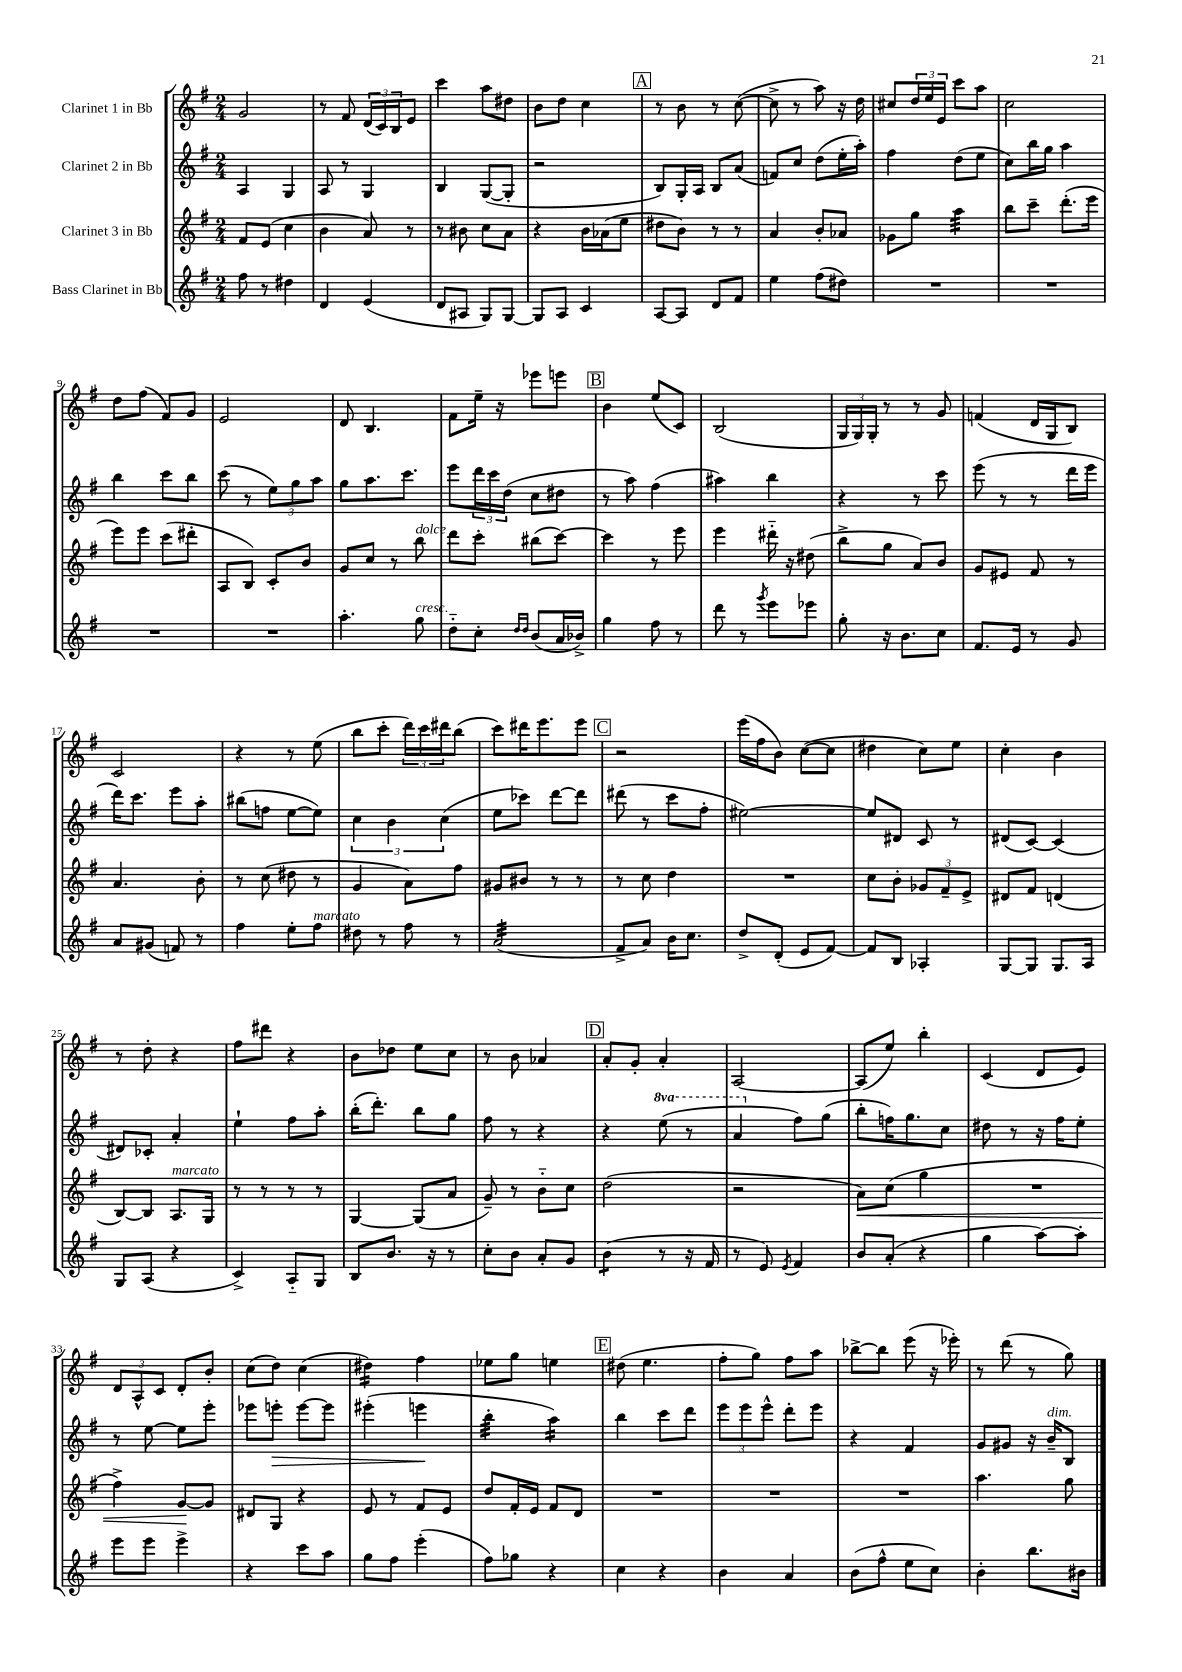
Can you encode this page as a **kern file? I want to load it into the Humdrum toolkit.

**kern	**kern	**kern	**kern
*staff4	*staff3	*staff2	*staff1
*clefG2	*clefG2	*clefG2	*clefG2
*k[f#]	*k[f#]	*k[f#]	*k[f#]
*M2/4	*M2/4	*M2/4	*M2/4
8ff#\	8f#/L	4A/	2g/
8r	(8e/J	.	.
4dd#\	4cc\	4G/	.
=	=	=	=
4d/	4b\	8A/	8r
.	.	8r	8f#/
(4e/	8a/)	4G/	(24d/LL
.	.	.	24c/)
.	.	.	24B/J
.	8r	.	8e/J
=	=	=	=
8d/L	8r	4B/	4ccc\
8A#/J	8b#\	.	.
8G/L)	8cc\L	([8G/L	8aa\L
[8G/J	8a\J	8G'/]J	8dd#\J
=	=	=	=
8G/]L	4r	2r	8b\L
8A/J	.	.	8dd\J
4c/	16b\LL	.	4cc\
.	(16a-\J	.	.
.	8ee\J	.	.
=	=	=	=
[8A/L	8dd#\L	8B/L)	8r
8A/]J	8b\J)	16G'/L	8b\
.	.	16A/JJ	.
8d/L	8r	8B/L	8r
8f#/J	8r	(8a/J	([8cc\
=	=	=	=
4ee\	4a/	8f/L)	8cc^\]
.	.	8cc/J	8r
(8ff#\L	8b'/L	(8dd\L	8aa\)
8dd#\J)	8a-/J	16ee'\L	16r
.	.	16aa'\JJ)	16dd\
=	=	=	=
2r	8g-\L	4ff#\	8cc#/L
.	8gg\J	.	24dd/L
.	.	.	24ee/
.	.	.	24e/JJ
.	4aa\	(8dd\L	8ccc\L
.	.	8ee\J	8aa\J
=	=	=	=
2r	8bb\L	8cc\L)	2cc\
.	8ccc~\J	16bb\L	.
.	.	16gg\JJ	.
.	(8.ddd'\L	4aa\	.
.	16eee\Jk	.	.
=	=	=	=
2r	8eee\L)	4bb\	8dd\L
.	8eee\J	.	(8ff#\J
.	(8ccc\L	8ccc\L	8f#/L)
.	8ddd#'\J	8bb\J	8g/J
=	=	=	=
2r	8A/L	(8ccc\	2e/
.	8B/J)	8r	.
.	8c'/L	12ee\L)	.
.	.	12gg\	.
.	8b/J	.	.
.	.	12aa\J	.
=	=	=	=
4.aa'\	8g/L	8gg\L	8d/
.	8cc/J	8.aa\	4.B/
.	8r	.	.
.	.	8.ccc\J	.
8gg\	8bb\	.	.
=	=	=	=
8dd'~\L	8ddd\L	8eee\L	8f#\L
8cc'\J	8ccc'\J	24ddd\L	16ee~\Jk
.	.	24ccc\	.
.	.	.	16r
.	.	(24dd\JJ	.
16qqdd/LL	.	.	.
16qqdd/JJ	.	.	.
(8b/L	(8bb#\L	8cc\L	8eee-\L
16a/L	[8ccc\J)	8dd#\J	8eee\J
16b-^/JJ)	.	.	.
=	=	=	=
4gg\	4ccc\]	8r	4b\
.	.	8aa\)	.
8ff#\	8r	(4ff#\	(8ee/L
8r	8eee\	.	8c/J)
=	=	=	=
8ddd\	4eee\	4aa#\)	(2B/
8r	.	.	.
8qggg/	.	.	.
8eee\L	16ddd#'~\	4bb\	.
.	16r	.	.
8eee-\J	(8dd#\	.	.
=	=	=	=
8gg'\	8bb^\L	4r	24G/LL
.	.	.	24G/)
.	.	.	24G'/JJ
16r	8gg\J	.	8r
8.b\L	.	.	.
.	8a/L)	8r	8r
8cc\J	8b/J	8ccc\	8g/
=	=	=	=
8.f#/L	8g/L	(8eee\	(4f/
.	8e#/J	8r	.
16e/Jk	.	.	.
8r	8f#/	8r	16d/LL
.	.	.	16G/J
8g/	8r	16ddd\LL	8B/J)
.	.	16eee\JJ	.
=	=	=	=
8a/L	4.a/	16ddd\LK)	2c/
.	.	8.ccc\J	.
(8g#/J	.	.	.
8f/)	.	8eee\L	.
8r	8b'\	8aa'\J	.
=	=	=	=
4ff#\	8r	(8bb#\L	4r
.	(8cc\	8ff\J	.
8ee'\L	8dd#\	[8ee\L	8r
8ff#\J	8r	8ee\]J)	(8ee\
=	=	=	=
8dd#\	4g/	6cc\	8bb\L
8r	.	.	8ccc'\J
.	.	6b\	.
8ff#\	8a\L)	.	24ddd\LL)
.	.	.	24ccc\
.	.	(6cc\	24ddd#\J
8r	8ff#\J	.	(8bb\J
=	=	=	=
(2a/	8g#/L	8ee\L	8ccc\L)
.	8b#/J	8ccc-\J)	16ddd#\K
.	.	.	8.eee\
.	8r	[8ddd\L	.
.	8r	8ddd\]J	8eee\J
=	=	=	=
8f#^/L	8r	(8ddd#\	2r
8a/J)	8cc\	8r	.
16b\LK	4dd\	8ccc\L	.
8.cc\J	.	.	.
.	.	8ff#'\J	.
=	=	=	=
8dd^/L	2r	[2ee#\)	(16eee\LL
.	.	.	16ff#\J
(8d'/J	.	.	8b\J)
8e/L	.	.	([8cc\L
[8f#/J)	.	.	8cc\]J
=	=	=	=
8f#/]L	8cc\L	8ee#/]L	4dd#\
8B/J	8b'\J	8d#/J	.
4A-'/	12g-/L	8c/	8cc\L)
.	12f#~/	.	.
.	.	8r	8ee\J
.	12e^/J	.	.
=	=	=	=
[8G/L	8d#/L	(8d#/L	4cc'\
8G/]J	8f#/J	[8c/J)	.
8.G/L	(4d/	(4c/]	4b\
16A/Jk	.	.	.
=	=	=	=
8G/L	[8B/L)	8d#/L)	8r
(8A/J	8B/]J	8c-'/J	8dd'\
4r	8.A/L	4a'/	4r
.	16G/Jk	.	.
=	=	=	=
4c^/)	8r	4ee`\	8ff#\L
.	8r	.	8ddd#\J
8A'~/L	8r	8ff#\L	4r
8G/J	8r	8aa'\J	.
=	=	=	=
8B/L	[4G/	(16bb'\LK	8b\L
.	.	8.ddd'\J)	.
8.b/J	.	.	8dd-\J
.	(8G/]L	8bb\L	8ee\L
16r	.	.	.
8r	8a/J	8gg\J	8cc\J
=	=	=	=
8cc'\L	8g~/)	8ff#\	8r
8b\J	8r	8r	8b\
8a'/L	8b'~\L	4r	4a-/
8g/J	8cc\J	.	.
=	=	=	=
(4b\	(2dd\	4r	8a'/L
.	.	.	8g'/J
8r	.	(8eee\	4a'/
16r	.	8r	.
16f#/	.	.	.
=	=	=	=
8r	2r	4aa/	[2A/
8e/)	.	.	.
8qe/	.	.	.
4f#/	.	8ff#\L)	.
.	.	(8gg\J	.
=	=	=	=
8b/L	8a\L)	8bb'\L	(8A/]L
(8a'/J	(8cc\J	16ff\K)	8ee/J)
.	.	8.gg\	.
4r	4gg\	.	4bb'\
.	.	8cc\J	.
=	=	=	=
4gg\	2r	8dd#\	(4c/
.	.	8r	.
[8aa\L)	.	16r	8d/L
.	.	16ff#\LK	.
8aa'\]J	.	8ee'\J	8e/J)
=	=	=	=
8eee\L	4ff#^\)	8r	12d/L
.	.	.	12A^^/
8eee\J	.	[8ee\	.
.	.	.	12c/J
4eee^\	[8g/L	8ee\]L	8d'/L
.	8g/]J	8eee'\J	8b'/J
=	=	=	=
4r	8d#/L	8eee-\L	(8cc\L
.	8G/J	8eee'\J	8dd\J)
8ccc\L	4r	[8eee\L	(4cc\
8aa\J	.	8eee\]J	.
=	=	=	=
8gg\L	8e/	(4eee#'\	4dd#\)
8ff#\J	8r	.	.
(4eee'\	8f#/L	4eee\	4ff#\
.	8e/J	.	.
=	=	=	=
8ff#\L)	8dd/L	4bb'\	8ee-\L
8gg-\J	16f#'/L	.	8gg\J
.	16e/JJ	.	.
4r	8f#/L	4aa\)	4ee\
.	8d/J	.	.
=	=	=	=
4cc\	2r	4bb\	(8dd#\
.	.	.	4.ee\
4r	.	8ccc\L	.
.	.	8ddd\J	.
=	=	=	=
4b\	2r	12eee\L	8ff#'\L
.	.	12eee\	.
.	.	.	8gg\J)
.	.	12eee^^\J	.
4a/	.	8ddd'\L	8ff#\L
.	.	8eee\J	8aa\J
=	=	=	=
(8b\L	2r	4r	[8bb-^\L
8ff#^^\J	.	.	8bb-\]J
8ee\L	.	4f#/	(8eee\
8cc\J)	.	.	16r
.	.	.	16eee-'\)
=	=	=	=
4b'\	4.aa\	8g/L	8r
.	.	8g#/J	(8ddd\
8.bb\L	.	16r	8r
.	.	16b~/LK	.
.	8gg\	8B/J	8gg\)
16b#\Jk	.	.	.
==	==	==	==
*-	*-	*-	*-
